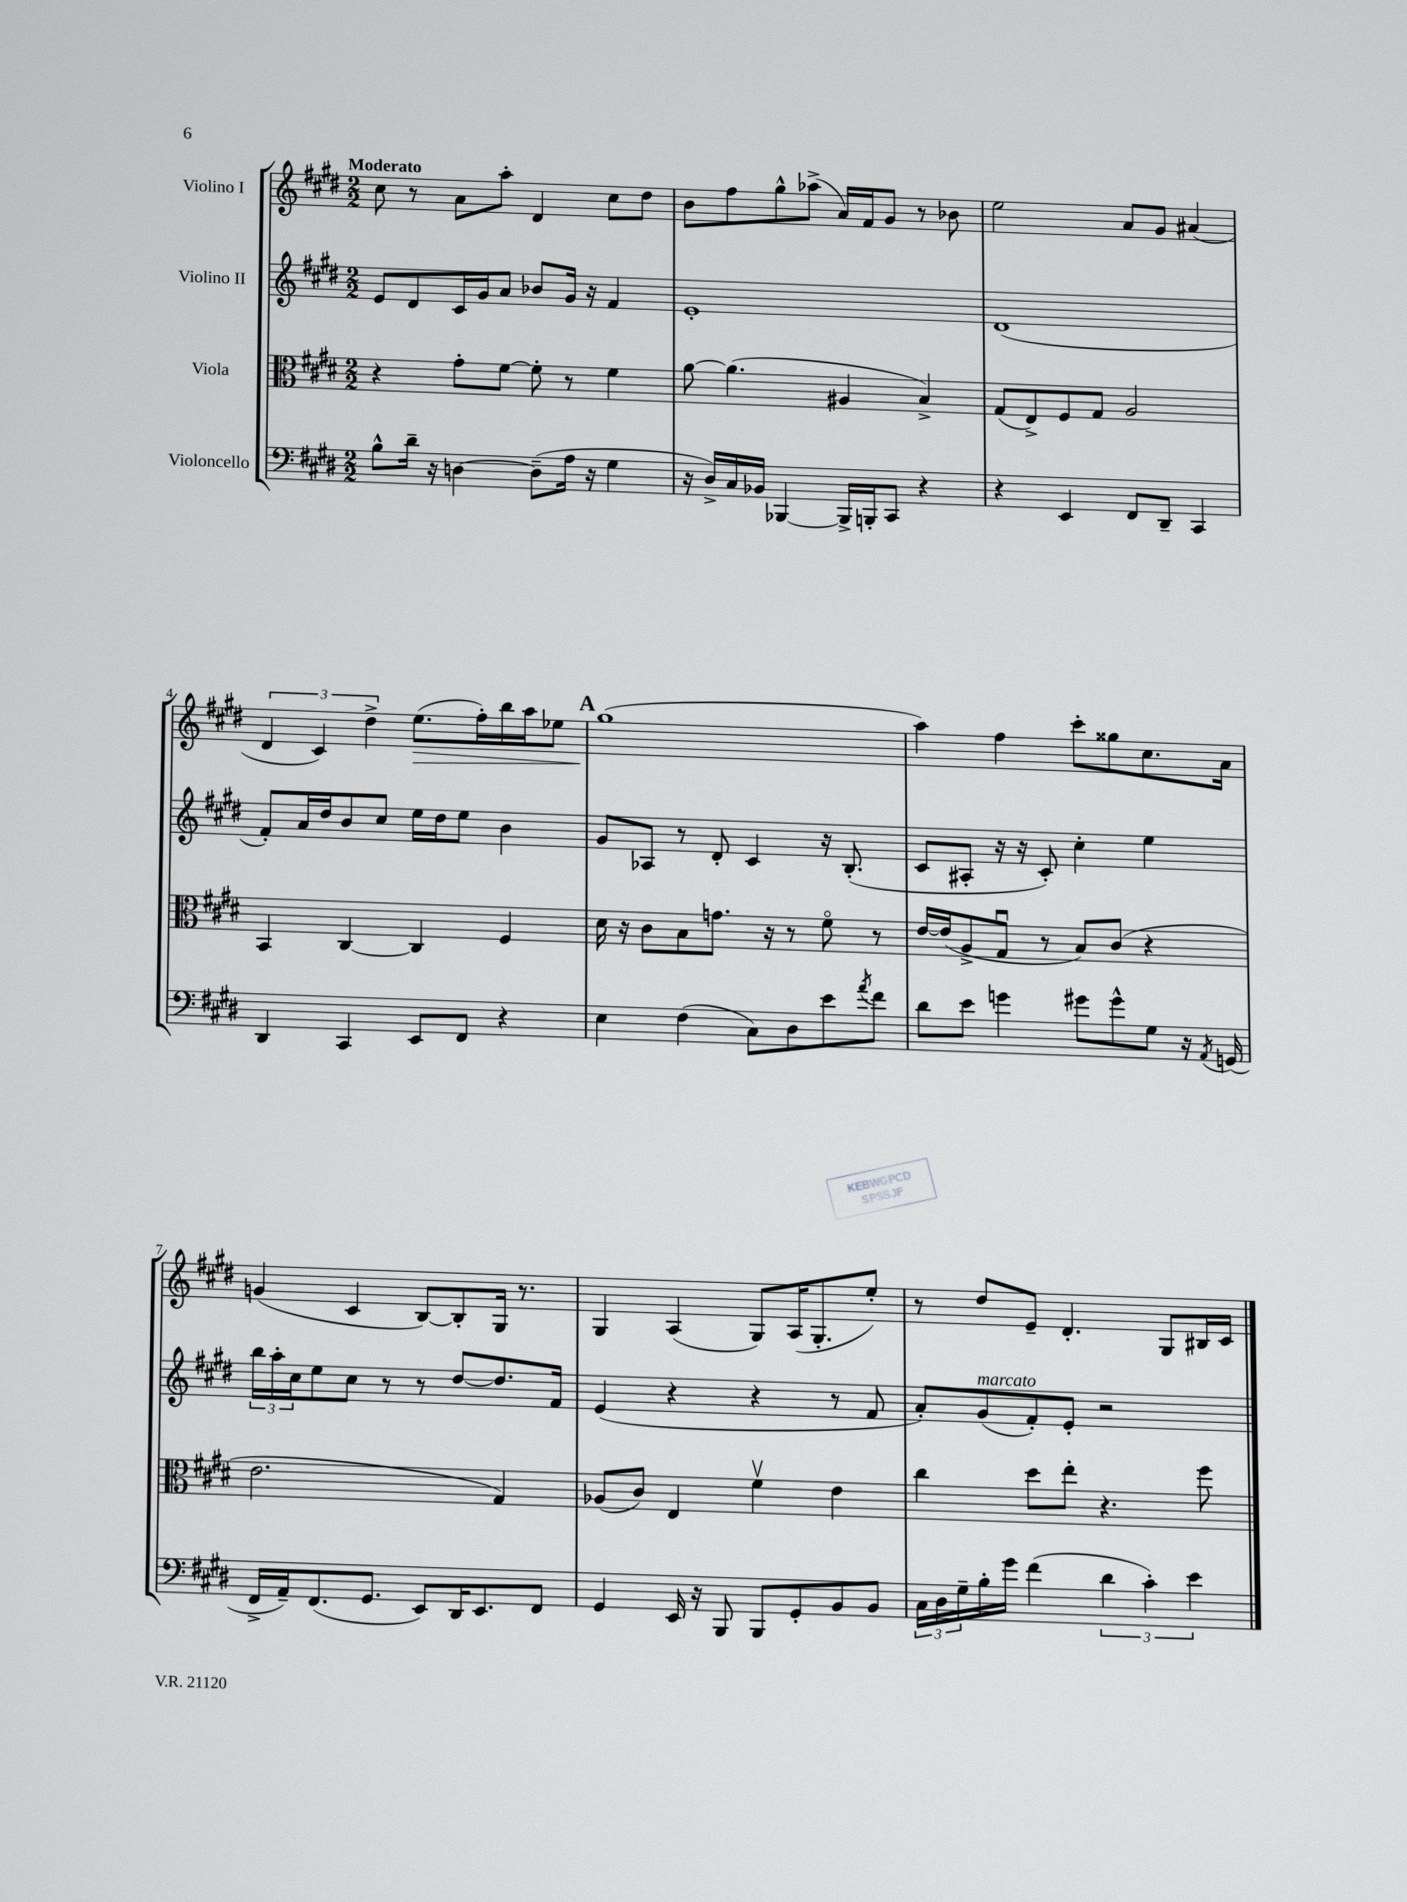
<<
\new StaffGroup <<
\new Staff = "s0" \with { instrumentName = "Violino I" } {
    \clef treble \key e \major \numericTimeSignature \time 2/2 \tempo "Moderato"
    cis''8 r8 a'8 a''8-. dis'4 cis''8 dis''8 |
    b'8 fis''8 gis''8-^ aes''8->( a'16) fis'16 gis'8 r8 bes'8 |
    e''2 a'8 gis'8 ais'4( |
    \tuplet 3/2 { dis'4 cis'4) dis''4-> } e''8.\>( fis''16-.) b''16 a''16 ees''8 |
    \mark \markup { \bold "A" } gis''1\!( |
    a''4) fis''4 cis'''8-. gisis''8 cis''8. a'16 |
    g'4( cis'4 b8~) b8-. gis16 r8. |
    gis4 a4( gis8) a16( gis8.-. e''8-.) |
    r8 dis''8 e'8-- dis'4.-. gis8 bis16 cis'16 \bar "|." |
}
\new Staff = "s1" \with { instrumentName = "Violino II" } {
    \clef treble \key e \major \numericTimeSignature \time 2/2
    e'8 dis'8 cis'16 gis'16 a'8 bes'8 gis'16 r16 fis'4 |
    e'1-. |
    dis'1( |
    fis'8-.) a'16 dis''16 b'8 cis''8 e''16 dis''16 e''8 b'4 |
    \mark \markup { \bold "A" } gis'8 aes8 r8 dis'8-. cis'4 r16 b8.-.( |
    cis'8 ais8-. r16 r16 cis'8-.) cis''4-. e''4 |
    \tuplet 3/2 { b''16 a''16-. cis''16 } e''8 cis''8 r8 r8 dis''8~ dis''8. fis'16 |
    e'4( r4 r4 r8 fis'8 |
    a'8-.) gis'8^\markup { \italic "marcato" }( fis'8-.) e'8-. r2 \bar "|." |
}
\new Staff = "s2" \with { instrumentName = "Viola" } {
    \clef alto \key e \major \numericTimeSignature \time 2/2
    r4 gis'8-. fis'8~ fis'8-. r8 fis'4 |
    a'8~ a'4.( ais4 b4->) |
    gis8( e8->) fis8 gis8 a2 |
    b,4 cis4~ cis4 fis4 |
    \mark \markup { \bold "A" } dis'16 r16 cis'8 b8 g'8. r16 r8 fis'8\flageolet r8 |
    e'16~ e'16( a8-> gis8\downbow r8 b8) cis'8( r4 |
    e'2. gis4) |
    aes8( cis'8) e4 fis'4\upbow e'4 |
    cis''4 dis''8 e''8-. r4. fis''8 \bar "|." |
}
\new Staff = "s3" \with { instrumentName = "Violoncello" } {
    \clef bass \key e \major \numericTimeSignature \time 2/2
    b8-^ dis'16-- r16 d4~ d8--( a16 r16 gis4 |
    r16 dis16->) cis16 bes,16 bes,,4~ bes,,16-> b,,16-. cis,8 r4 |
    r4 e,4 fis,8 dis,8-- cis,4 |
    dis,4 cis,4 e,8 fis,8 r4 |
    \mark \markup { \bold "A" } e4 fis4( cis8) dis8 e'8 \acciaccatura { a'8 } fis'8 |
    dis'8 e'8 g'4 gis'8 gis'8-^ gis8 r16 \acciaccatura { a,8 } g,16( |
    fis,16-> a,16--) fis,8.( gis,8. e,8) dis,16 e,8. fis,8 |
    gis,4 e,16 r16 b,,8 b,,8 gis,8-. b,8 b,8 |
    \tuplet 3/2 { cis16 dis16 gis16-- } b16-. gis'16 fis'4( \tuplet 3/2 { dis'4 cis'4-.) e'4 } \bar "|." |
}
>>
>>
